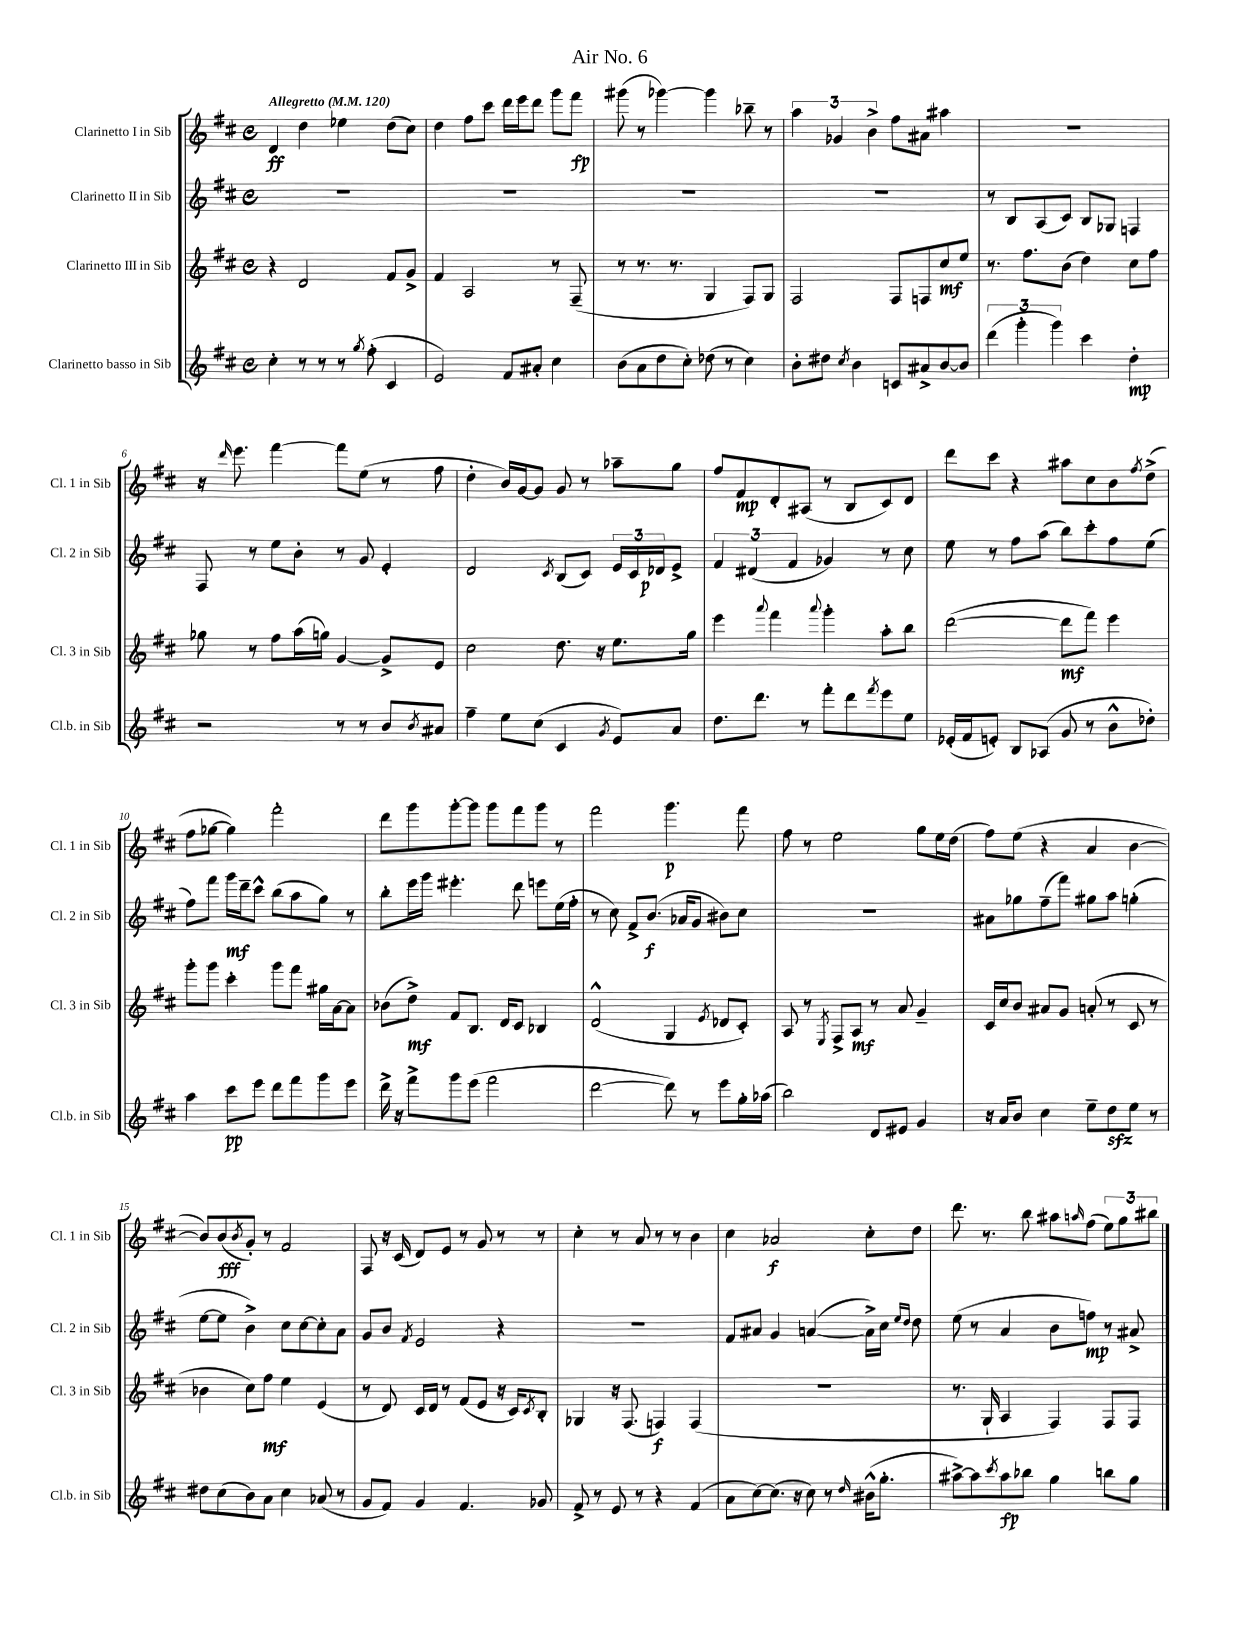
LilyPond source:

\header { title = "Air No. 6" }
<<
\new StaffGroup <<
\new Staff = "s0" \with { instrumentName = "Clarinetto I in Sib" shortInstrumentName = "Cl. 1 in Sib" } {
    \clef treble \key d \major \defaultTimeSignature \time 4/4 \tempo "Allegretto" 4 = 120
    d'4\ff d''4 ees''4 d''8( cis''8) |
    d''4 fis''8 cis'''8 d'''16 e'''16 d'''8 g'''8 fis'''8\fp |
    gis'''8( r8 ges'''4~) ges'''4 bes''8-- r8 |
    \tuplet 3/2 { a''4 ges'4 b'4-> } fis''8 ais'8 ais''4 |
    R1 |
    r16 \grace { d'''16 } e'''8. fis'''4~ fis'''8 e''8( r8 fis''8 |
    d''4-. b'16) g'16~ g'8 g'8 r8 aes''8-- g''8 |
    fis''8 fis'8\mp d'8-. ais8( r8 b8 cis'8) d'8 |
    d'''8 cis'''8 r4 ais''8 cis''8 b'8 \acciaccatura { fis''8 } d''8->( |
    fis''8 ges''8~ ges''4) fis'''2-. |
    d'''8 g'''8 g'''8~-. g'''8 g'''8 fis'''8 g'''8 r8 |
    fis'''2 g'''4.\p fis'''8 |
    fis''8 r8 e''2 g''8 e''16 d''16( |
    fis''8) e''8( r4 a'4 b'4~ |
    b'8) b'8\fff( \acciaccatura { b'8 } g'8-.) r8 fis'2 |
    fis8 r16 cis'16( d'8) e'8 r8 g'8 r8 r8 |
    cis''4-. r8 a'8 r8 r8 b'4 |
    cis''4 aes'2\f cis''8-. d''8 |
    d'''8. r8. b''8 ais''8 \grace { a''16 } fis''8( \tuplet 3/2 { e''8) g''8 bis''8 } \bar "|." |
}
\new Staff = "s1" \with { instrumentName = "Clarinetto II in Sib" shortInstrumentName = "Cl. 2 in Sib" } {
    \clef treble \key d \major \defaultTimeSignature \time 4/4
    R1 |
    R1 |
    R1 |
    R1 |
    r8 b8 a8( cis'8) b8 ges8 f4 |
    fis8 r8 e''8 b'8-. r8 g'8 e'4-. |
    d'2 \acciaccatura { cis'8 } b8( cis'8) \tuplet 3/2 { e'16 cis'16 des'16\p } e'8-> |
    \tuplet 3/2 { fis'4 dis'4( fis'4 } ges'4) r8 cis''8 |
    e''8 r8 fis''8 a''8( b''8) cis'''8-. fis''8 e''8( |
    fis''8) fis'''8 g'''16\mf d'''16-- cis'''8-^ b''8( a''8 g''8) r8 |
    b''8-. e'''16 g'''16 eis'''4.-. d'''8 e'''8 e''16( fis''16-. |
    r8 cis''8) fis'8-> b'8.\f( aes'16 g'8 bis'8) cis''8 |
    R1 |
    ais'8 ges''8 fis''8--( fis'''8) gis''8 a''8 g''4-.( |
    e''8~ e''8 b'4->) cis''8 cis''8~ cis''8-. a'8 |
    g'8 b'8 \acciaccatura { fis'8 } e'2 r4 |
    R1 |
    fis'8 ais'8 g'4 a'4~( a'16->) cis''16 \grace { e''16 d''16 } d''8 |
    e''8( r8 a'4 b'8 f''8\mp) r8 ais'8-> \bar "|." |
}
\new Staff = "s2" \with { instrumentName = "Clarinetto III in Sib" shortInstrumentName = "Cl. 3 in Sib" } {
    \clef treble \key d \major \defaultTimeSignature \time 4/4
    r4 d'2 fis'8 g'8-> |
    fis'4 a2 r8 fis8--( |
    r8 r8. r8. g4 fis8) g8 |
    fis2 fis8 f8 cis''8\mf e''8 |
    r8. fis''8. b'8( d''4) cis''8 fis''8 |
    ges''8 r8 fis''8 a''16( g''16) g'4~ g'8-> e'8 |
    cis''2 d''8. r16 e''8. g''16 |
    e'''4 \appoggiatura { a'''8 } fis'''4 \appoggiatura { a'''8 } g'''4-. a''8-. b''8 |
    d'''2~( d'''8\mf fis'''8) e'''4 |
    g'''8-. g'''8 cis'''4-. g'''8 fis'''8 gis''16 a'16~ a'8 |
    bes'8( d''8->\mf) fis'8 b8. d'16 cis'8 bes4 |
    d'2-^( g4 \acciaccatura { e'8 } des'8 cis'8-.) |
    a8 r8 \acciaccatura { e8 } fis8-> a8\mf r8 a'8 g'4-- |
    cis'16 cis''16 b'8 ais'8 g'8 a'8-.( r8 cis'8 r8 |
    bes'4 cis''8) fis''8\mf e''4 e'4( |
    r8 d'8) cis'16 d'16 r8 fis'8( e'8 r16 cis'16) \acciaccatura { cis'8 } b8-. |
    ges4 r16 fis8.( f4\f) f4( |
    R1 |
    r8. g16-! a4 fis4) fis8 fis8 \bar "|." |
}
\new Staff = "s3" \with { instrumentName = "Clarinetto basso in Sib" shortInstrumentName = "Cl.b. in Sib" } {
    \clef treble \key d \major \defaultTimeSignature \time 4/4
    cis''4-. r8 r8 r8 \acciaccatura { g''8 } fis''8-.( cis'4 |
    e'2) fis'8 ais'8-. cis''4 |
    b'8( a'8 d''8 cis''8-.) des''8( r8 cis''4) |
    b'8-. dis''8 \acciaccatura { cis''8 } b'4 c'8 ais'8-> b'8~ b'8 |
    \tuplet 3/2 { d'''4( g'''4-. g'''4) } cis'''4 d''4-.\mp |
    r2 r8 r8 b'8 \acciaccatura { b'8 } ais'8 |
    fis''4-- e''8 cis''8( cis'4 \acciaccatura { g'8 } e'8) a'8 |
    d''8. d'''8. r8 fis'''8-. d'''8 \acciaccatura { fis'''8 } e'''8 e''8 |
    ees'16-.( fis'16 e'8-.) b8 aes8( g'8 r8 b'8-^ des''8-.) |
    a''4 cis'''8\pp e'''8 d'''8 fis'''8 g'''8 e'''8 |
    d'''16-> r16 fis'''8-> g'''8 e'''8( fis'''2 |
    d'''2~ d'''8) r8 e'''8 g''16-. aes''16( |
    b''2) d'8 eis'8 g'4 |
    r16 a'16 b'8 cis''4 e''8-- d''8\sfz e''8 r8 |
    dis''8 cis''8( b'8) a'8 cis''4 aes'8( r8 |
    g'8 fis'8) g'4 fis'4. ges'8 |
    fis'8-> r8 e'8 r8 r4 fis'4( |
    a'8 cis''8~) cis''8.( r16 cis''8) r8 \grace { d''16 } bis'16-^( g''8.-. |
    ais''8~->) ais''8 \acciaccatura { cis'''8 } ais''8\fp bes''8 g''4 b''8 g''8 \bar "|." |
}
>>
>>
